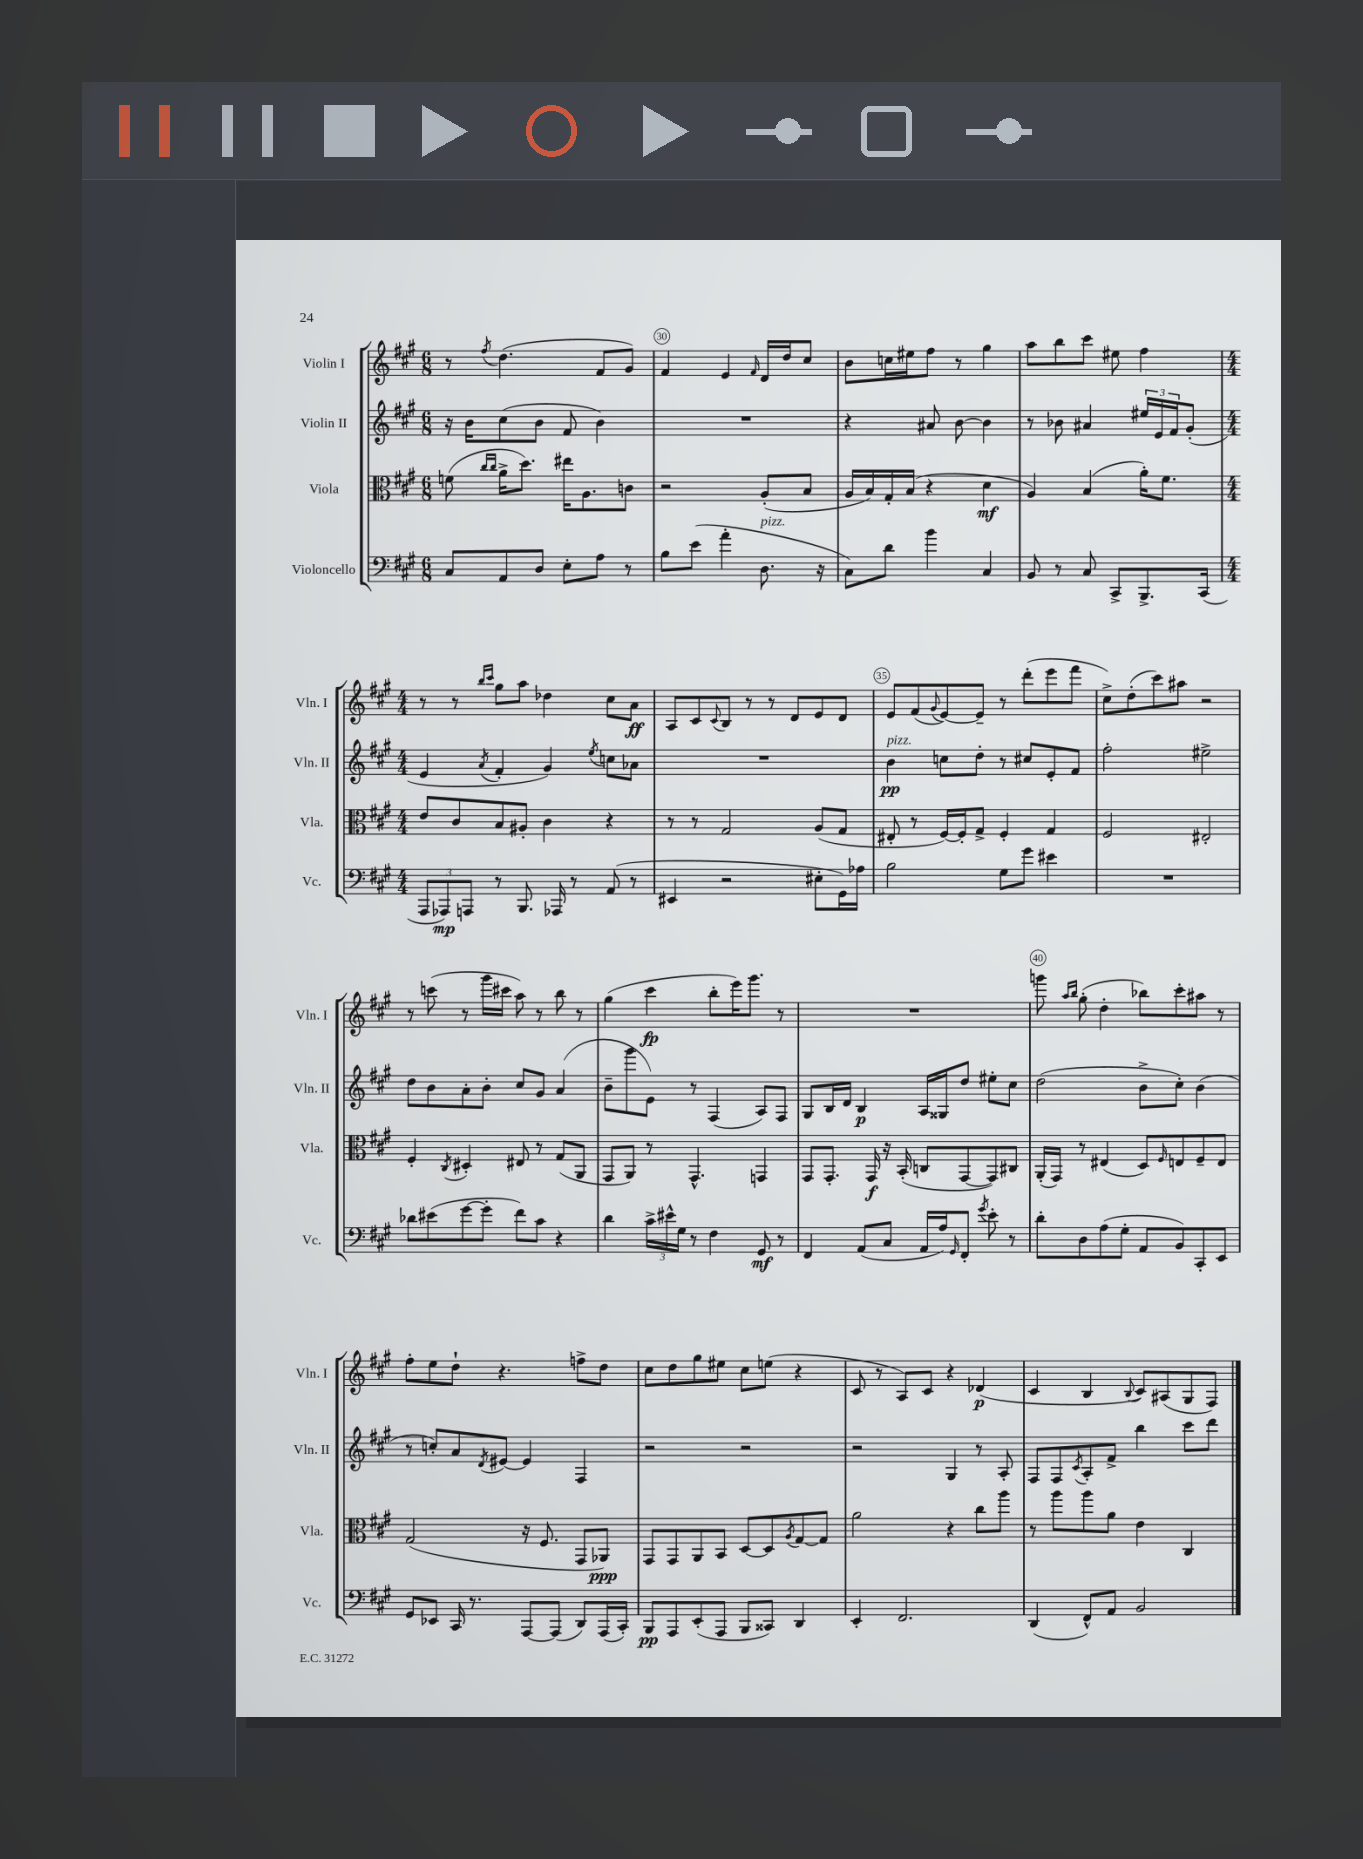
<<
\new StaffGroup <<
\new Staff = "s0" \with { instrumentName = "Violin I" shortInstrumentName = "Vln. I" } {
    \clef treble \key a \major \numericTimeSignature \time 6/8
    r8 \acciaccatura { fis''8 } d''4.( fis'8 gis'8) |
    fis'4 e'4 \grace { fis'16 } d'16 d''16 cis''8 |
    b'8 c''16 eis''16 fis''8 r8 gis''4 |
    a''8 b''8 cis'''8 eis''8 fis''4 |
    \numericTimeSignature \time 4/4 r8 r8 \grace { b''16 cis'''16 } gis''8 a''8 des''4 cis''8 a'8\ff |
    a8 cis'8 \appoggiatura { cis'8 } b8 r8 r8 d'8 e'8 d'8 |
    e'8 fis'8( \appoggiatura { gis'8 } e'8~) e'8-- r8 d'''8-.( e'''8 fis'''8 |
    cis''8->) d''8-.( cis'''8) ais''8 r2 |
    r8 c'''8( r8 gis'''16 cis'''16 a''8) r8 b''8 r8 |
    gis''4( cis'''4\fp b''8-. e'''16) gis'''8. r8 |
    R1 |
    g'''8 \grace { a''16 b''16 } gis''8-.( d''4-. bes''8) cis'''8-. ais''8 r8 |
    fis''8-. e''8 d''8-! r4. f''8-> d''8 |
    cis''8 d''8 gis''8 eis''8 cis''8 e''8( r4 |
    cis'8 r8 a8) cis'8 r4 des'4\p( |
    cis'4 b4 \appoggiatura { b8 } cis'8) ais8( gis8 fis8) \bar "|." |
}
\new Staff = "s1" \with { instrumentName = "Violin II" shortInstrumentName = "Vln. II" } {
    \clef treble \key a \major \numericTimeSignature \time 6/8
    r16 b'16 cis''8( b'8 fis'8 b'4) |
    R2. |
    r4 ais'8 b'8~ b'4 |
    r8 bes'8 ais'4 \tuplet 3/2 { eis''16 e'16 fis'16 } gis'8-.( |
    \numericTimeSignature \time 4/4 e'4 \acciaccatura { a'8 } fis'4-. gis'4) \acciaccatura { e''8 } c''8 aes'8 |
    R1 |
    b'4\pp^\markup { \italic "pizz." } c''8 d''8-. r8 cis''8 e'8-. fis'8 |
    fis''2-. eis''2-> |
    d''8 b'8 a'8-. b'8-. cis''8 gis'8 a'4( |
    b'8-- gis'''8 e'8) r8 fis4( a8) fis8 |
    gis8 b16 d'16 b4\p a16 gisis16 d''8 eis''8-. cis''8 |
    d''2( b'8-> cis''8-.) b'4( |
    r8 c''8-.) a'8 \acciaccatura { d'8 } eis'8~ eis'4 fis4 |
    r2 r2 |
    r2 gis4 r8 a8-. |
    fis8 fis8 \acciaccatura { cis'8 } a8-. fis'8-> b''4 cis'''8 d'''8 \bar "|." |
}
\new Staff = "s2" \with { instrumentName = "Viola" shortInstrumentName = "Vla." } {
    \clef alto \key a \major \numericTimeSignature \time 6/8
    f'8( \grace { cis''16 cis''16 } a'16-> d''8.) eis''16 a8. c'8 |
    r2 a8-.( b8 |
    a16 b16) gis16-. b16( r4 d'4\mf |
    a4) b4( a'16-.) fis'8. |
    \numericTimeSignature \time 4/4 e'8 cis'8 b8 ais8-. cis'4 r4 |
    r8 r8 gis2 a8( gis8 |
    eis8-. r8 fis16~) fis16-. gis8-> fis4-. gis4 |
    fis2 eis2-. |
    fis4-. \acciaccatura { cis8 } dis4-. eis8 r8 gis8( a,8 |
    gis,8 a,8) r8 gis,4.-^ g,4 |
    gis,8 gis,8.-. gis,16\f r16 b,16-.( c8 gis,8~ gis,8) cis8 |
    a,16-.( gis,16) r8 eis4( d8) \grace { fis16 } e8 fis8-- e8 |
    gis2( r16 fis8. gis,8 aes,8\ppp) |
    gis,8 gis,8 a,8 b,8 d8~ d8 \acciaccatura { a8 } gis8~ gis8 |
    a'2 r4 cis''8 a''8 |
    r8 a''8 a''8 a'8 e'4 cis4 \bar "|." |
}
\new Staff = "s3" \with { instrumentName = "Violoncello" shortInstrumentName = "Vc." } {
    \clef bass \key a \major \numericTimeSignature \time 6/8
    cis8 a,8 d8 e8-. a8 r8 |
    b8 e'8( a'4-. d8.^\markup { \italic "pizz." } r16 |
    cis8) d'8 b'4 cis4 |
    b,8 r8 cis8 cis,8-> b,,8.-> cis,16( |
    \numericTimeSignature \time 4/4 \tuplet 3/2 { a,,8 aes,,8\mp) a,,8 } r8 b,,8. aes,,16 r8 a,8( r8 |
    eis,4 r2 eis8-. gis,16) aes16 |
    b2 gis8 gis'8 eis'4 |
    R1 |
    des'8 eis'8( gis'8~ gis'8-. fis'8) cis'8 r4 |
    d'4 \tuplet 3/2 { cis'16-> eis'16-^ gis16 } r8 fis4 gis,8\mf r8 |
    fis,4 a,8( cis8 a,16 a16) \grace { gis,16 } fis,8-. \acciaccatura { gis'8 } e'8-. r8 |
    d'8-. d8 a8( gis8-. a,8 b,8) cis,8-. e,8 |
    gis,8 ees,8 cis,16 r8. a,,8~ a,,8( d,8) a,,16( cis,16-.) |
    b,,8\pp a,,8 e,8-.( a,,8 b,,8 cisis,8) d,4 |
    e,4-. fis,2. |
    d,4( fis,8-^) a,8 b,2 \bar "|." |
}
>>
>>
\layout { \context { \Score currentBarNumber = #29 \override BarNumber.break-visibility = ##(#f #t #t) barNumberVisibility = #(every-nth-bar-number-visible 5) \override BarNumber.stencil = #(make-stencil-circler 0.1 0.3 ly:text-interface::print) } }
